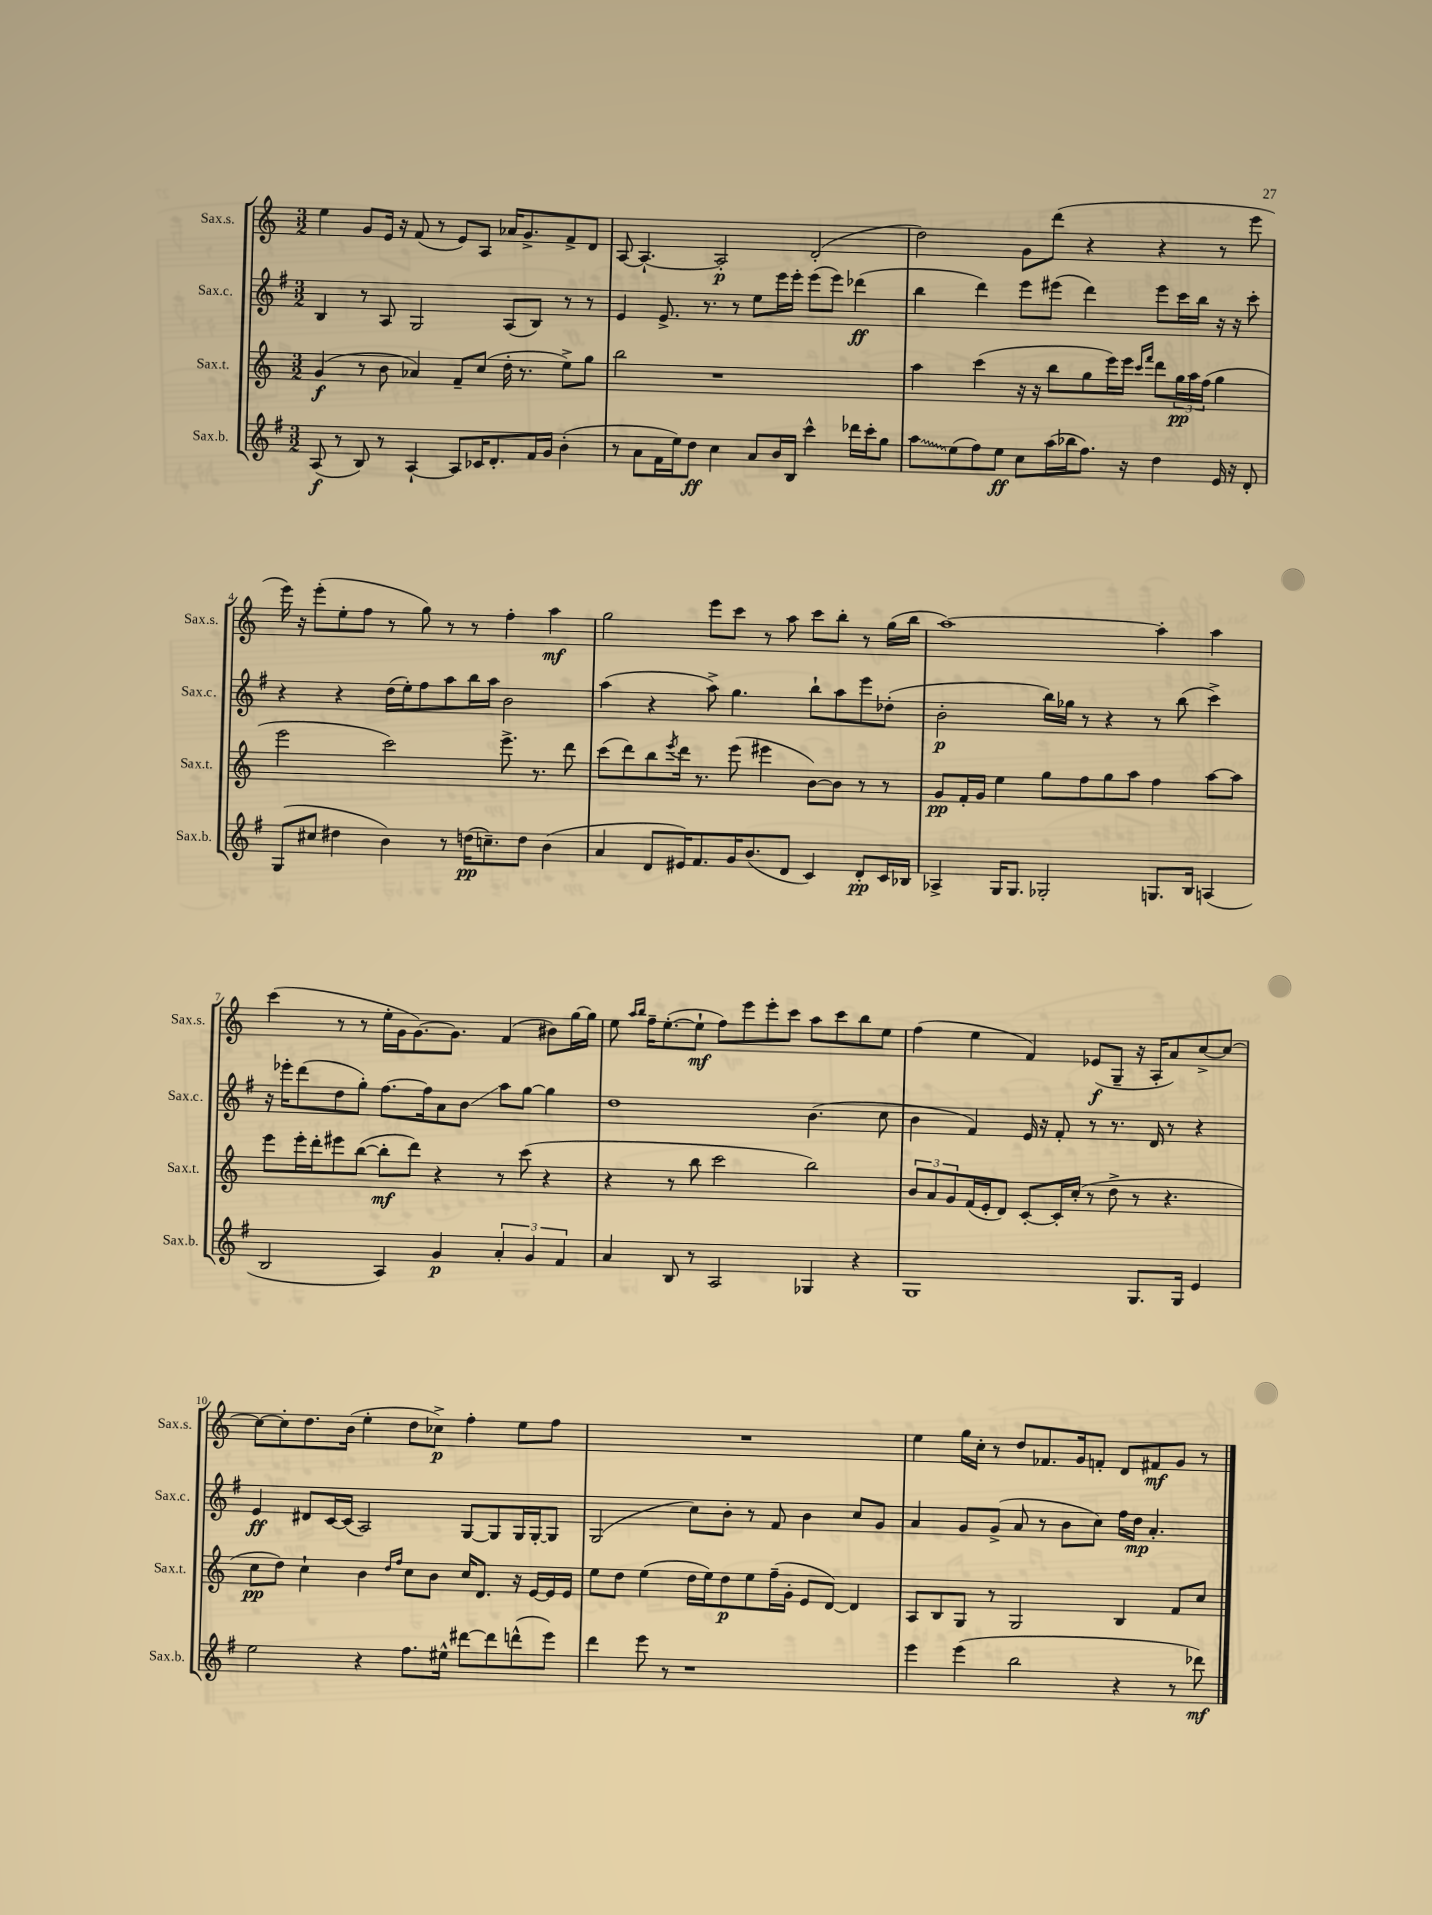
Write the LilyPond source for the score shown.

<<
\new StaffGroup <<
\new Staff = "s0" \with { instrumentName = "Sax.s." shortInstrumentName = "Sax.s." } {
    \clef treble \key c \major \numericTimeSignature \time 3/2
    e''4 g'8 e'16 r16 f'8( r8 e'8) a8 aes'16 g'8.-> f'8-> d'8 |
    a8~ a4.~-! a2-.\p d'2-.( |
    d''2) g'8 d'''8( r4 r4 r8 e'''8 |
    e'''16) r16 e'''8-.( e''8-. f''8 r8 g''8) r8 r8 f''4-. a''4\mf |
    g''2 e'''8 c'''8 r8 a''8 c'''8 b''8-. r8 g''16( b''16 |
    a''1~) a''4-. a''4 |
    c'''4( r8 r8 e''16-. g'16 g'8.~) g'8. f'4( bis'8) g''16~ g''16 |
    e''8 \grace { a''16 b''16 } f''16-- e''8.~-.( e''8-!\mf f''8) e'''8 e'''8-. c'''8 a''8 c'''8 b''8 e''8 |
    f''4( e''4 f'4) ees'8\f( g8-- r16 a16-. a'8) c''8~-> c''8~ |
    c''8~ c''8-. d''8. b'16( e''4-. d''8 ces''8->\p) f''4-. e''8 f''8 |
    R1. |
    e''4 g''16 c''16-. r8 d''8 fes'8. g'16 f'8-. d'8 fis'8\mf g'8 r8 \bar "|." |
}
\new Staff = "s1" \with { instrumentName = "Sax.c." shortInstrumentName = "Sax.c." } {
    \clef treble \key g \major \numericTimeSignature \time 3/2
    b4 r8 a8 g2 a8( b8) r8 r8 |
    e'4 e'8.-> r8. r8 e''8 e'''16 e'''16-. e'''8( e'''8) des'''4\ff( |
    b''4 d'''4) e'''8 eis'''8( d'''4) eis'''8 c'''16 b''16 r16 r16 c'''8-. |
    r4 r4 d''16( e''16-.) fis''8 a''8 b''16 a''16 b'2 |
    a''4( r4 a''8->) g''4. b''8-! a''8 e'''8 des''8-.( |
    b'2-.\p b''16) ges''16 r8 r4 r8 b''8( c'''4->) |
    r16 ees'''16-. d'''8( d''8 g''8-.) fis''8.~ fis''16 a'8 b'8\glissando a''8 g''8~ g''4 |
    d''1 b'4.( c''8 |
    b'4 fis'4) e'16 r16 fis'8-. r8 r8. d'16 r8 r4 |
    e'4\ff dis'8 c'16~ c'16( a2) g8~ g8 g16 g16~-. g8 |
    g2( c''8) b'8-. r8 fis'8 b'4 c''8 g'8 |
    a'4 g'8 g'8->( a'8 r8 b'8 c''8) fis''16 d''16\mp a'4.-. \bar "|." |
}
\new Staff = "s2" \with { instrumentName = "Sax.t." shortInstrumentName = "Sax.t." } {
    \clef treble \key c \major \numericTimeSignature \time 3/2
    g'4\f( r8 b'8 aes'4) f'8-- c''8( d''16-. r8. e''8->) g''8 |
    b''2 r1 |
    a''4 c'''4( r16 r16 b''8 g''8 e'''16) e'''16 \grace { c'''16 f'''16 } d'''8 \tuplet 3/2 { g''16\pp a''16 f''16( } g''4 |
    e'''2 c'''2) e'''8.-> r8. d'''8 |
    c'''8( d'''8) b''8 \acciaccatura { e'''8 } d'''16 r8. e'''8( eis'''4 b'8~) b'8 r8 r8 |
    g'8\pp f'16-. g'16 e''4 g''8 f''8 g''8 a''8 f''4 a''8~ a''8 |
    e'''8 e'''16-. d'''16-. eis'''8 b''8~( b''8-.\mf d'''8) r4 r8 c'''8( r4 |
    r4 r8 b''8 c'''2 b''2) |
    \tuplet 3/2 { b'8 a'8 g'8 } f'16( e'16-. d'8) c'8~-. c'16-. c''16-.( r8 d''8-> r8 r4. |
    c''8\pp d''8) c''4-! b'4 \grace { d''16 f''16 } c''8 b'8 c''16 d'8. r16 e'16~ e'16 e'16 |
    e''8 d''8 e''4( d''16 e''16) d''8\p e''8 f''16--( g'16-. e'8 d'8~) d'4 |
    a8 b8 g8 r8 g2 b4 f'8 c''8 \bar "|." |
}
\new Staff = "s3" \with { instrumentName = "Sax.b." shortInstrumentName = "Sax.b." } {
    \clef treble \key g \major \numericTimeSignature \time 3/2
    a8\f( r8 b8) r8 a4~-! a8 ces'16 d'8.-. fis'16 g'16 b'4-.( |
    r8 a'8 fis'16 e''16) d''8\ff c''4 a'8 b'16 b16 c'''4-^ des'''16 c'''16-. g''8 |
    \once \override Glissando.style = #'zigzag a''8\glissando e''8( fis''8) e''8\ff c''8 a''16( bes''16 fis''8.) r16 d''4 e'16 r16 d'8-. |
    g8( cis''8 dis''4 b'4) r8 d''16\pp( c''8.--) d''8 b'4( |
    a'4 d'8 eis'16) fis'8. g'16 b'8.( d'8 c'4) d'8-.\pp c'16 bes16 |
    aes4-> g16 g8. ges2-. g8. b16 a4( |
    b2 a4) g'4\p \tuplet 3/2 { a'4-. g'4 fis'4 } |
    a'4 b8 r8 a2 ges4 r4 |
    g1 g8. g16 e'4 |
    e''2 r4 fis''8. eis''16-^ dis'''8~ dis'''8 d'''8-^( e'''8) |
    d'''4 e'''8 r8 r1 |
    e'''4 e'''4( b''2 r4 r8 des'''8\mf) \bar "|." |
}
>>
>>
